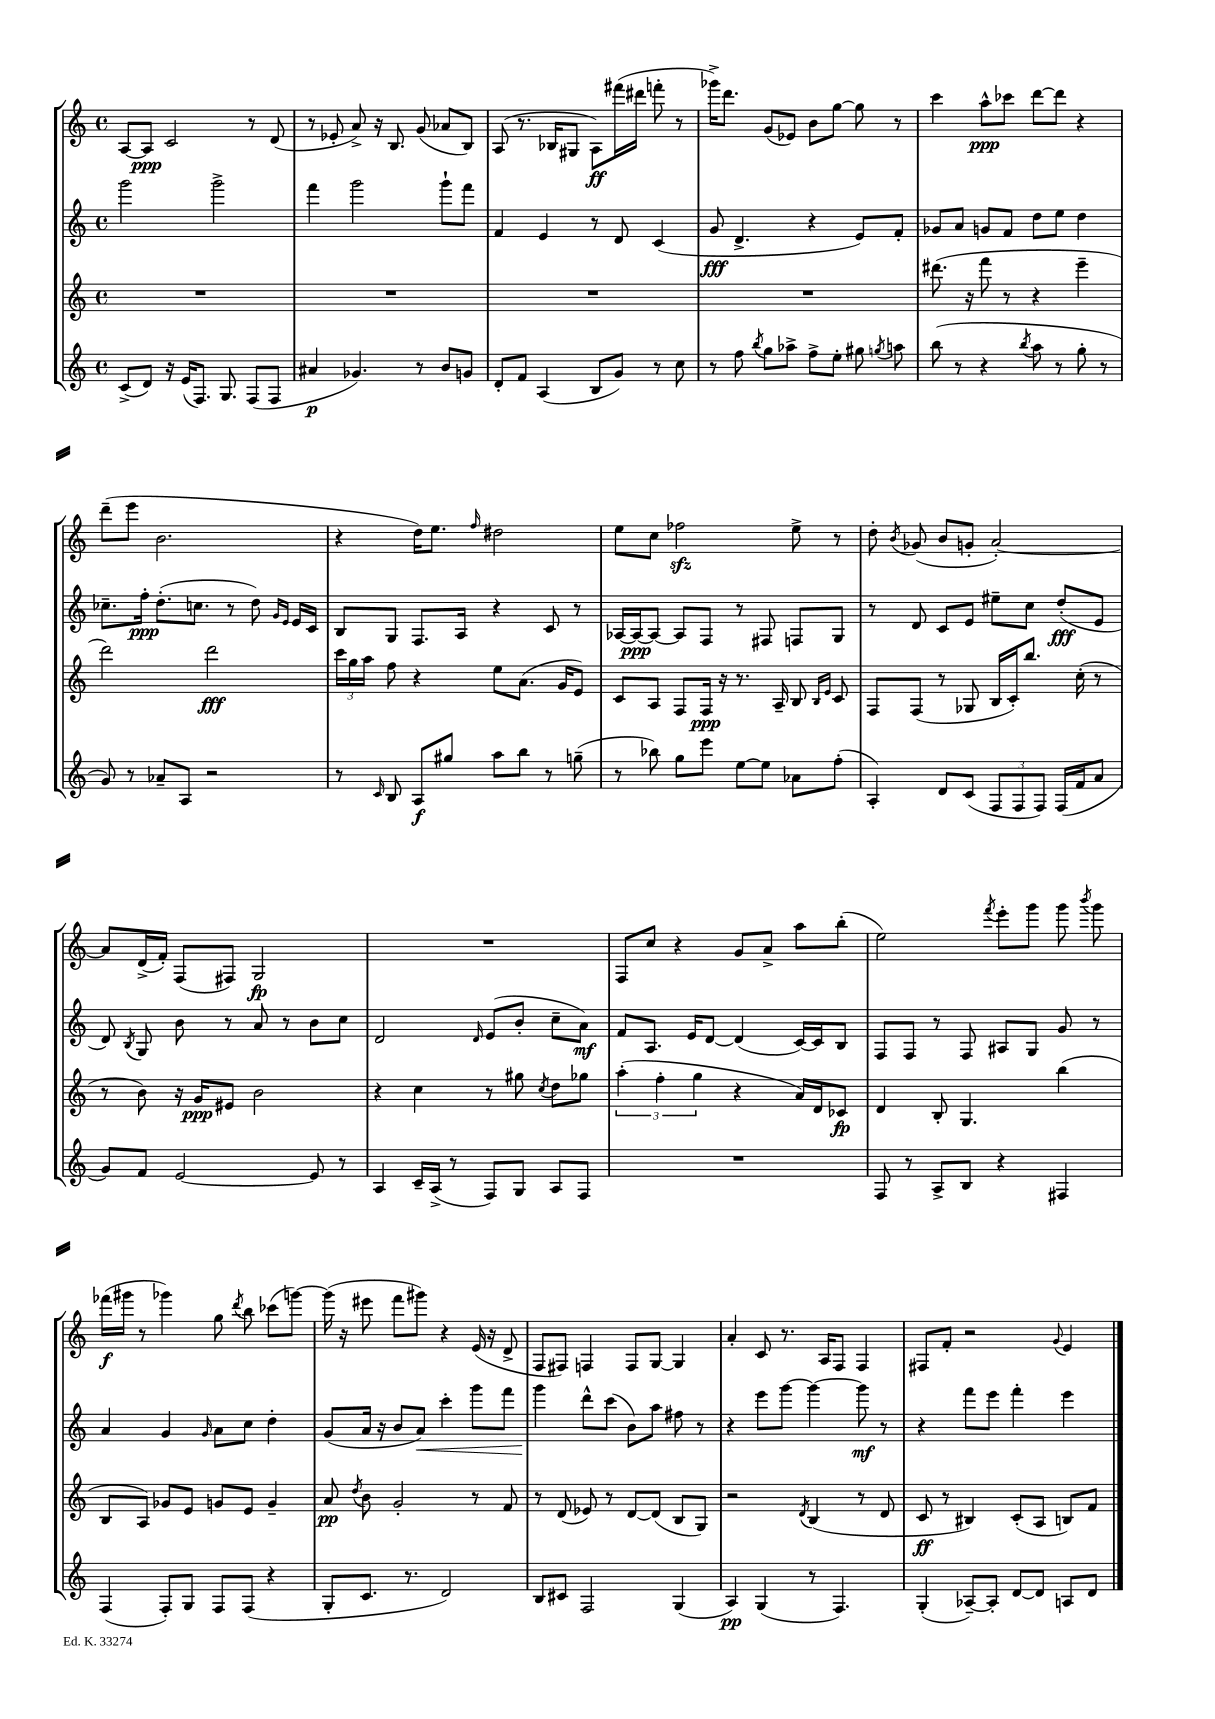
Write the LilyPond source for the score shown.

<<
\new StaffGroup <<
\new Staff = "s0" {
    \clef treble \key c \major \defaultTimeSignature \time 4/4
    \autoBeamOff a8[~ a8]\ppp c'2 r8 d'8( |
    r8 ees'8-. a'8->) r16 b8. g'8( aes'8[ b8]) |
    a8( r8. bes16[ gis8] a8[\ff) fis'''16( dis'''16] f'''8-. r8 |
    ges'''16[->) d'''8.] g'8[( ees'8]) b'8[ g''8]~ g''8 r8 |
    c'''4 a''8[-^\ppp ces'''8] d'''8[~ d'''8] r4 |
    d'''8[--( e'''8] b'2. |
    r4 d''16[) e''8.] \grace { f''16 } dis''2 |
    e''8[ c''8] fes''2\sfz e''8-> r8 |
    d''8-. \acciaccatura { b'8 } ges'8( b'8[ g'8]-. a'2~-.) |
    a'8[ d'16->( f'16]-.) f8[( fis8]) g2\fp |
    R1 |
    f8[ c''8] r4 g'8[ a'8]-> a''8[ b''8]-.( |
    e''2) \acciaccatura { f'''8 } e'''8[-. g'''8] g'''8 \acciaccatura { b'''8 } g'''8 |
    fes'''16[\f( gis'''16] r8 ges'''4) g''8 \acciaccatura { d'''8 } b''8 ces'''8[( g'''8]~) |
    g'''16( r16 eis'''8 f'''8[ gis'''8]) r4 e'16( r16 d'8-> |
    f8[ fis8]) f4 f8[ g8]~ g4 |
    a'4-. c'8 r8. a16[ f8] f4 |
    fis8[ f'8]-. r2 \appoggiatura { g'8 } e'4 \bar "|." |
}
\new Staff = "s1" {
    \clef treble \key c \major \defaultTimeSignature \time 4/4
    \autoBeamOff g'''2 g'''2-> |
    f'''4 g'''2 g'''8[-! f'''8] |
    f'4 e'4 r8 d'8 c'4( |
    g'8\fff d'4.-> r4 e'8[) f'8]-. |
    ges'8[ a'8] g'8[ f'8] d''8[ e''8] d''4 |
    ces''8.[-- f''16]-.\ppp d''8.[-.( c''8.] r8 d''8) \grace { g'16[ e'16] } e'16[ c'16] |
    b8[ g8] f8.[ a16] r4 c'8 r8 |
    aes16[~ aes16~\ppp aes8]~ aes8[ f8] r8 fis8 f8[ g8] |
    r8 d'8 c'8[ e'8] eis''8[-- c''8] d''8[-.\fff( e'8] |
    d'8) \acciaccatura { b8 } g8 b'8 r8 a'8 r8 b'8[ c''8] |
    d'2 \grace { d'16 } e'8[( b'8]-. c''8[-- a'8]\mf) |
    f'8[ a8.] e'16[ d'8]~ d'4( c'16[~) c'16 b8] |
    f8[ f8] r8 f8 ais8[ g8] g'8 r8 |
    a'4 g'4 \grace { g'16 } a'8[ c''8] d''4-. |
    g'8[( a'16] r16 b'8[ a'8]\<) c'''4-. g'''8[ f'''8] |
    g'''4\! d'''8[-^ c'''8]( b'8[) a''8] fis''8 r8 |
    r4 e'''8[ g'''8]~ g'''4~ g'''8\mf r8 |
    r4 f'''8[ e'''8] f'''4-. e'''4 \bar "|." |
}
\new Staff = "s2" {
    \clef treble \key c \major \defaultTimeSignature \time 4/4
    \autoBeamOff R1 |
    R1 |
    R1 |
    R1 |
    dis'''8.( r16 f'''8 r8 r4 e'''4-- |
    d'''2) d'''2\fff |
    \tuplet 3/2 { c'''16[ g''16 a''16] } f''8 r4 e''8[ a'8.]( g'16[ e'8]) |
    c'8[ a8] f8[ f16]\ppp r16 r8. a16-- b8 \grace { b16[ e'16] } c'8 |
    f8[ f8]( r8 ges8 b16[ c'16-.) b''8.] c''16-.( r8 |
    r8 b'8) r16 g'16[\ppp eis'8] b'2 |
    r4 c''4 r8 gis''8 \acciaccatura { c''8 } d''8[ ges''8] |
    \tuplet 3/2 { a''4-.( f''4-. g''4 } r4 a'16[) d'16 ces'8]\fp |
    d'4 b8-. g4. b''4( |
    b8[ a8]) ges'8[ e'8] g'8[ e'8] g'4-- |
    a'8\pp \acciaccatura { d''8 } b'8 g'2-. r8 f'8 |
    r8 d'8( ees'8) r8 d'8[~ d'8]( b8[ g8]) |
    r2 \acciaccatura { d'8 } b4( r8 d'8 |
    c'8\ff r8 bis4) c'8[-.( a8] b8[) f'8] \bar "|." |
}
\new Staff = "s3" {
    \clef treble \key c \major \defaultTimeSignature \time 4/4
    \autoBeamOff c'8[->( d'8]) r16 e'16[( f8.]) g8. f8[( f8] |
    ais'4\p ges'4.) r8 b'8[ g'8] |
    d'8[-. f'8] a4( b8[ g'8]) r8 c''8 |
    r8 f''8 \acciaccatura { b''8 } g''8[ aes''8]-> f''8[-> e''8]-. gis''8 \acciaccatura { g''8 } a''8 |
    b''8( r8 r4 \acciaccatura { b''8 } a''8 r8 g''8-. r8 |
    g'8) r8 aes'8[-- a8] r2 |
    r8 \grace { c'16 } b8 a8[\f gis''8] a''8[ b''8] r8 g''8--( |
    r8 bes''8) g''8[ e'''8] e''8[~ e''8] aes'8[ f''8]-.( |
    a4-.) d'8[ c'8]( \tuplet 3/2 { f8[ f8 f8]) } f16[( f'16 a'8] |
    g'8[) f'8] e'2~ e'8 r8 |
    a4 c'16[-- a16]->( r8 f8[) g8] a8[ f8] |
    R1 |
    f8 r8 a8[-> b8] r4 fis4 |
    f4( f8[-.) g8] f8[ f8]( r4 |
    g8[-. c'8.] r8. d'2) |
    b8[ cis'8] f2 g4( |
    a4\pp) g4( r8 f4.) |
    g4-.( aes8[~--) aes8]-. d'8[~ d'8] a8[ d'8] \bar "|." |
}
>>
>>
\layout { \context { \Score \remove "Bar_number_engraver" } }
